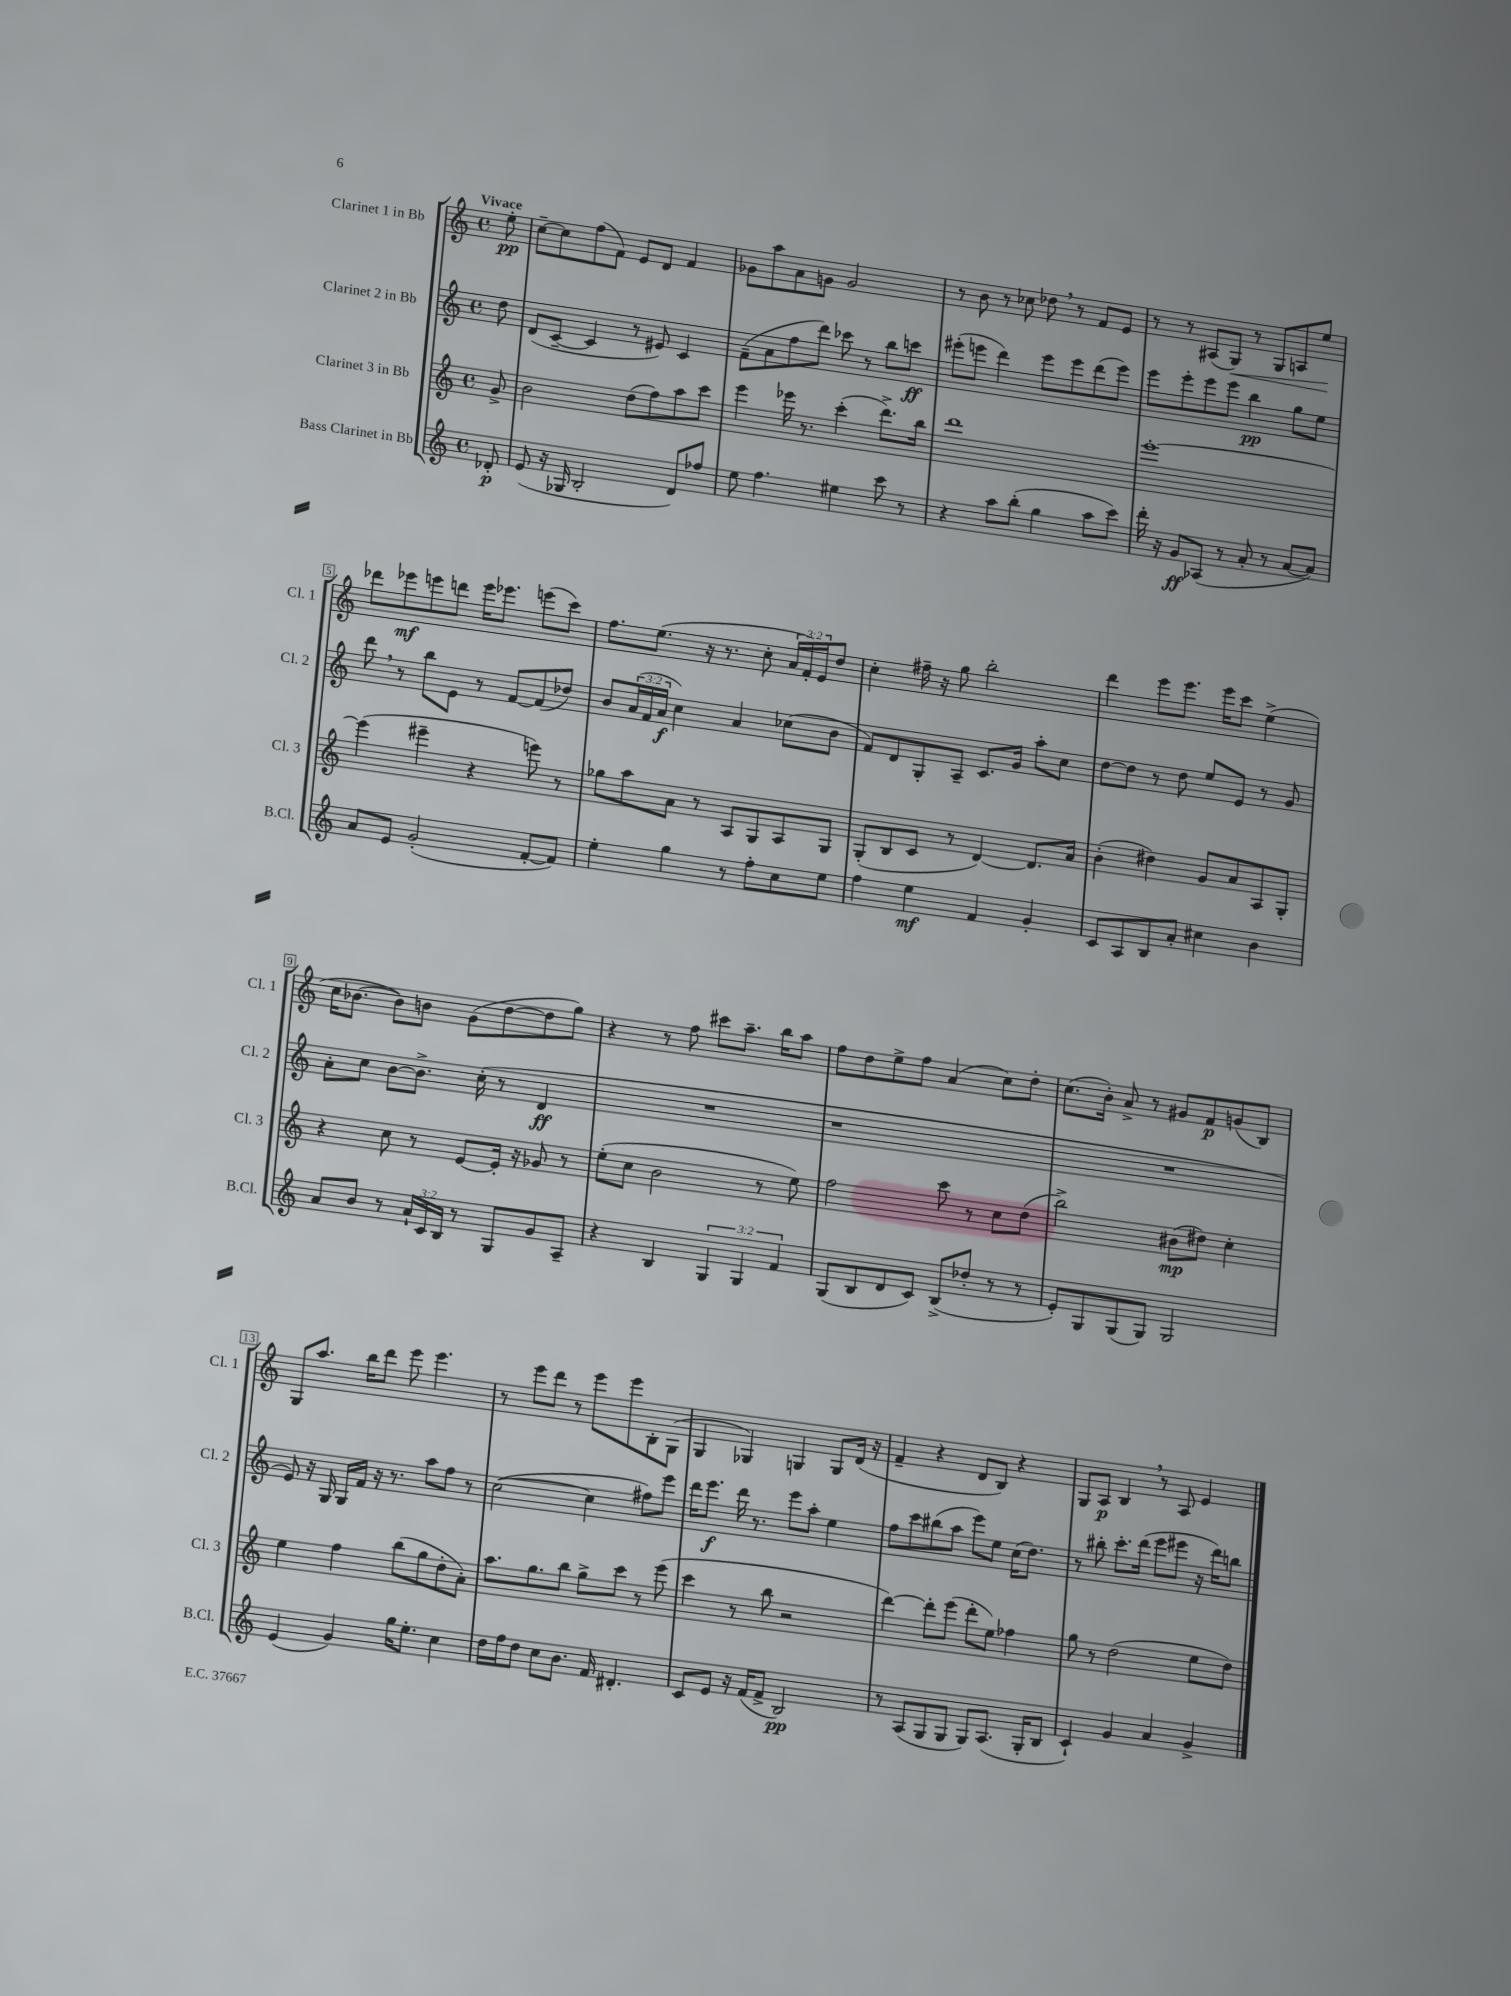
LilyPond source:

<<
\new StaffGroup <<
\new Staff = "s0" \with { instrumentName = "Clarinet 1 in Bb" shortInstrumentName = "Cl. 1" } {
    \clef treble \key c \major \defaultTimeSignature \time 4/4 \override Staff.TupletNumber.text = #tuplet-number::calc-fraction-text \partial 8 \tempo "Vivace"
    e''8-.\pp |
    c''8~-- c''8 f''8( f'8) e'8 d'8 f'4 |
    ges'8 a''8 a'8 g'8 g'2 |
    r8 b'8 r8 ces''8 des''8 \breathe r8 f'8 e'8 |
    r8 r8 ais8( g8\<) r8 g8 a8 e''8\! |
    des'''8 ees'''8\mf e'''8 d'''8 e'''16 ees'''8. e'''8( c'''8) |
    f''8. e''8.( r16 r8. c''8-. \tuplet 3/2 { a'16 f'16-.) e'16 } d''8 |
    c''4-. fis''16-- r16 g''8 b''2-. |
    d'''4 e'''8 e'''8. e'''16 c'''8 e''4->( |
    c''16 bes'8.~ bes'8) b'8 g'8( d''8~ d''8 g''8) |
    r4 r8 f''8 cis'''8 a''8.-- b''16 a''8 |
    f''8 d''8 e''8-> f''8 a'4( c''8) d''8-. |
    c''8.( b'16-.) a'8-> r8 gis'8 f'8\p g'8( b8) |
    g8 a''8. b''16 d'''8 e'''8 e'''4. |
    r8 e'''8 d'''8 r8 e'''8 e'''8 b8-. g8( |
    g4 ges4) g4 g8 d'16( r16 |
    f'4-- r4 d'8 b8) r4 |
    g8 a8\p b4 \breathe r8 a8 e'4 \bar "|." |
}
\new Staff = "s1" \with { instrumentName = "Clarinet 2 in Bb" shortInstrumentName = "Cl. 2" } {
    \clef treble \key c \major \defaultTimeSignature \time 4/4 \override Staff.TupletNumber.text = #tuplet-number::calc-fraction-text \partial 8
    d''8 |
    d'8( c'8~-- c'4 r8 eis'8) c'4 |
    f'8--( a'8 f''8 d'''8) ces'''8 r8 b''8 c'''8\ff |
    eis'''8-.( e'''8 d'''4) e'''8 e'''8 d'''8( e'''8) |
    e'''8 e'''8-. e'''8 e'''8 b''4\pp g''8 e''8 |
    d'''8 \breathe r8 b''8 e'8 r8 f'8~ f'8( des''8) |
    b'8 \tuplet 3/2 { a'16( f'16 a'16\f } c''4) a'4 ces''8( b'8 |
    f'8) d'8 g8-. a8-- c'8. g'16 a''8-. c''8 |
    d''8~ d''8 r8 d''8 e''8 e'8 r8 g'8 |
    a'8-. c''8 b'8~ b'8.-> c''16-.( r8 d'4\ff |
    R1 |
    r1 |
    R1 |
    e'8) r16 g16 g16 f'16 r16 r8. a''8 f''8 r8 |
    c''2~( c''4 fis''8) e'''8 |
    d'''16 e'''8.\f d'''16 r8. e'''8 a''8-. e''4 |
    f''8 c'''8 bis''8( a''8 e'''8) e''8 c''16( d''8.) |
    r8 bis''8-. c'''8.-. d'''16( e'''8 eis'''8 r16 d'''16) b''8 \bar "|." |
}
\new Staff = "s2" \with { instrumentName = "Clarinet 3 in Bb" shortInstrumentName = "Cl. 3" } {
    \clef treble \key c \major \defaultTimeSignature \time 4/4 \partial 8
    g'8-> |
    b'2 d''8( f''8) a''8 c'''8 |
    e'''4 ees'''16 r8. c'''4-.( d'''8.->) b''16 |
    d'''1 |
    e'''1~-. |
    e'''4( eis'''4-- r4 e'''8) r8 |
    ges''8 a''8 a'8 r8 a8 g8 a8 g8 |
    g8-.( b8 c'8 r8 d'4~) d'8. a'16 |
    b'4-.( dis''4) g'8 a'8 a8 g8-. |
    r4 c''8 r8 e'8~ e'16-. r16 ges'8 r8 |
    e''8-.( c''8 b'2 r8 e''8) |
    f''2 c'''8 r8 c''8 d''8( |
    b''2->) bis'8\mp( dis''8) c''4-. |
    e''4 f''4 b''8( g''8 d''8-. a'8-.) |
    a''8. g''8. b''8 g''8-> c'''8 r8 e'''8( |
    c'''4 r8 b''8 r2 |
    d'''4~) d'''8-. e'''8( d'''8-. e''8) fes''4 |
    g''8 r8 d''2( e''8 d''8) \bar "|." |
}
\new Staff = "s3" \with { instrumentName = "Bass Clarinet in Bb" shortInstrumentName = "B.Cl." } {
    \clef treble \key c \major \defaultTimeSignature \time 4/4 \override Staff.TupletNumber.text = #tuplet-number::calc-fraction-text \partial 8
    des'8-.\p |
    e'8( r16 ges16 b2-. d'8) fes''8 |
    e''8 f''4. eis''4 c'''8 r8 |
    r4 a''8 b''8-.( g''4 a''8 c'''8) |
    d'''16-. r16 g'8\ff aes8( r8 a'8-. r8 a'8~ a'8) |
    a'8 e'8 g'2-.( f'8~-. f'8) |
    e''4-. g''4 r8 f''8-. c''8 e''8 |
    f''4 e''4\mf f'4 g'4-. |
    c'8 a8 b8 a'8-. cis''4 b'4 |
    a'8 b'8 r8 \tuplet 3/2 { a'16-! c'16 b16 } r8 g8 g'8 a8-- |
    r4 b4 \tuplet 3/2 { g4 g4 f'4 } |
    g8( b8 d'8 c'8) b8->( des''8-. r8 r8 |
    e'8-.) g8 g8( g8) g2 |
    e'4( g'4) g''16 e''8.-. c''4 |
    d''16 f''16 d''8 c''8 b'8. f'16 dis'4.-. |
    c'8 e'8 r16 f'16( f'8-> b2\pp) |
    r8 a8( g8 g8 g8) a8.( g16-. b8 |
    c'4-!) g'4 a'4 g'4-> \bar "|." |
}
>>
>>
\layout { \context { \Score \override BarNumber.stencil = #(make-stencil-boxer 0.1 0.3 ly:text-interface::print) } }
